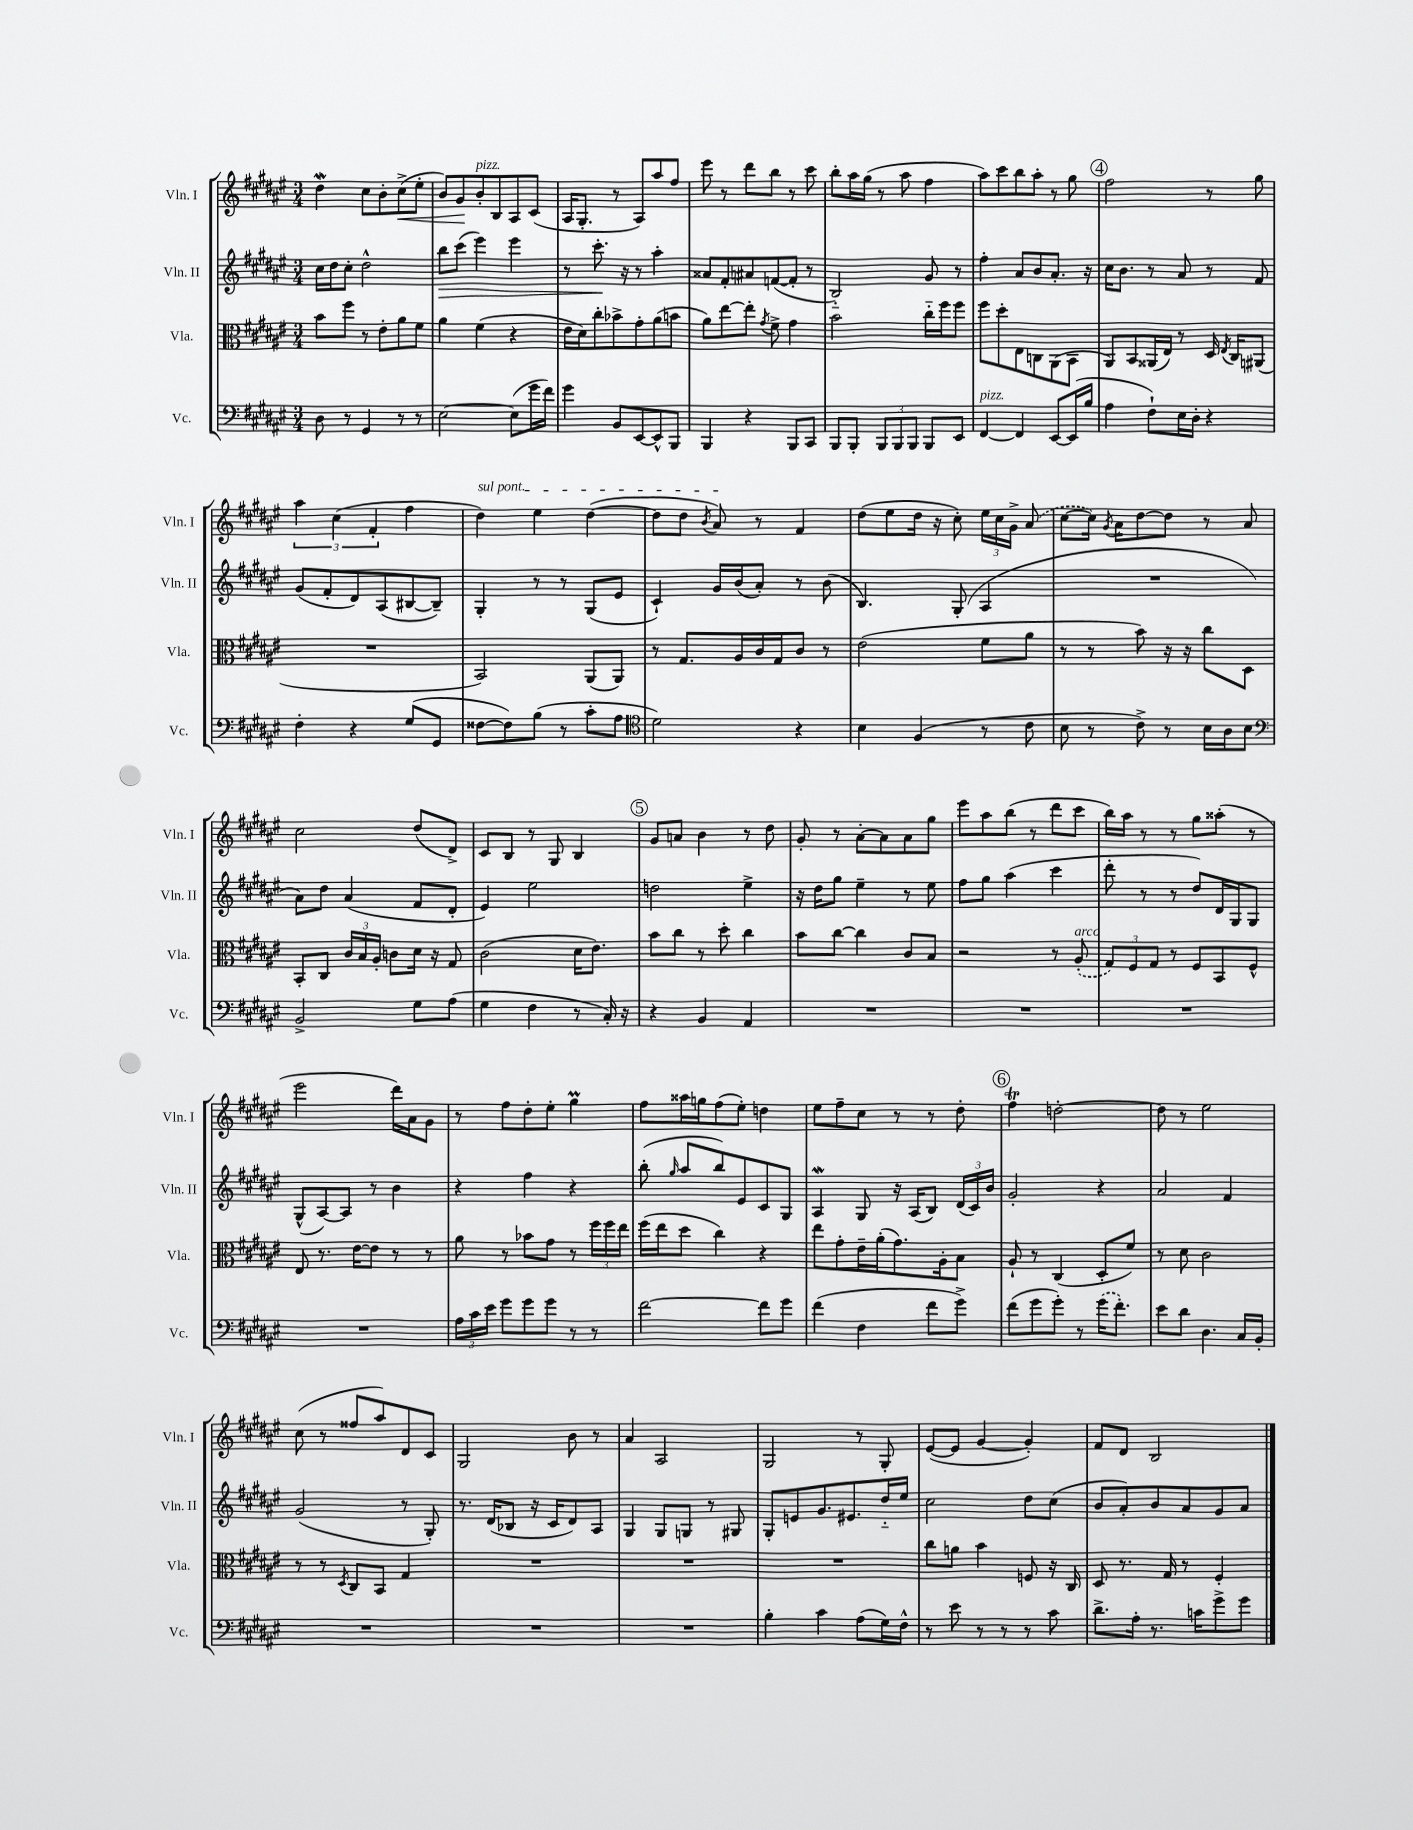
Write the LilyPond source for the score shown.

<<
\new StaffGroup <<
\new Staff = "s0" \with { instrumentName = "Vln. I" shortInstrumentName = "Vln. I" } {
    \clef treble \key fis \major \numericTimeSignature \time 3/4
    \autoBeamOff dis''4\mordent cis''8[ b'8-. cis''8->\<( eis''8]-. |
    b'8[) gis'8\! b'8-.^\markup { \italic "pizz." } b8 ais8 cis'8]( |
    ais16[ gis8.]-. r8 ais8[) ais''8 fis''8] |
    eis'''8 r8 dis'''8[ b''8] r8 cis'''8 |
    b''8[-. ais''16 gis''16]( r8 ais''8 fis''4 |
    ais''8[) cis'''8 b''8 ais''8]-. r8 gis''8 |
    \mark \markup { \circle "4" } fis''2 r8 gis''8 |
    \tuplet 3/2 { ais''4 cis''4( fis'4-. } fis''4 |
    \once \override TextSpanner.bound-details.left.text = \markup { \italic "sul pont." } dis''4\startTextSpan) eis''4 dis''4~( |
    dis''8[ dis''8] \acciaccatura { b'8 } ais'8\stopTextSpan) r8 fis'4 |
    dis''8[( eis''8 dis''16] r16 cis''8-.) \tuplet 3/2 { eis''16[ cis''16 gis'16]-> } \once \slurDashed ais'8( |
    cis''8[~ cis''16]) \acciaccatura { gis'8 } ais'16[ dis''8~ dis''8] r8 ais'8 |
    cis''2 dis''8[( dis'8]->) |
    cis'8[ b8] r8 gis8 b4 |
    \mark \markup { \circle "5" } gis'8[ a'8] b'4 r8 dis''8 |
    gis'8-. r8 ais'8[~-. ais'8 ais'8 gis''8] |
    eis'''8[ ais''8 b''8]( r8 dis'''8[ cis'''8] |
    b''16[) ais''16] r8 r8 gis''8[ aisis''8]-.( r8 |
    eis'''2 dis'''16[) ais'16 gis'8] |
    r8 fis''8[ dis''8-. eis''8]-. gis''4\prall |
    fis''8[ aisis''16 g''16 fis''8( eis''8]-.) d''4 |
    eis''8[ fis''8-- cis''8] r8 r8 dis''8-. |
    \mark \markup { \circle "6" } fis''4\trill d''2~-. |
    d''8 r8 eis''2 |
    cis''8( r8 fisis''8[ ais''8) dis'8 cis'8] |
    gis2 b'8 r8 |
    ais'4 ais2 |
    gis2 r8 gis8-. |
    eis'8[~( eis'8] gis'4~ gis'4-.) |
    fis'8[ dis'8] b2 \bar "|." |
}
\new Staff = "s1" \with { instrumentName = "Vln. II" shortInstrumentName = "Vln. II" } {
    \clef treble \key fis \major \numericTimeSignature \time 3/4
    \autoBeamOff cis''16[ dis''16 cis''8]-. dis''2-^ |
    b''8[\> cis'''8]( eis'''4) eis'''4 |
    r8 cis'''8.-.\! r16 r8 ais''4-. |
    aisis'8[ fis'8-. ais'8 f'8~( f'8]-. r8 |
    b2-_) gis'8 r8 |
    fis''4-. ais'8[ b'8 ais'8.]-. r16 |
    \mark \markup { \circle "4" } cis''16[ b'8.] r8 ais'8 r8 fis'8 |
    gis'8[( fis'8-. dis'8) ais8( bis8~ bis8]--) |
    gis4-. r8 r8 gis8[( eis'8] |
    cis'4-!) gis'16[ b'16( ais'8]-.) r8 b'8( |
    b4.) gis8-.( ais4 |
    R2. |
    ais'8[) dis''8] ais'4( fis'8[ dis'8]-. |
    eis'4) eis''2 |
    \mark \markup { \circle "5" } d''2 eis''4-> |
    r16 dis''16[ gis''8] eis''4-- r8 eis''8 |
    fis''8[ gis''8] ais''4( cis'''4 |
    dis'''8-. r8 r8 dis''8[) dis'16 gis16 gis8] |
    gis8[-^( ais8~) ais8] r8 b'4 |
    r4 fis''4 r4 |
    b''8-.( \grace { gis''16 } ais''8[ b''8) eis'8 cis'8 gis8] |
    ais4\mordent gis8 r16 ais16[( b8]) \tuplet 3/2 { dis'16[( cis'16) b'16] } |
    \mark \markup { \circle "6" } gis'2-. r4 |
    ais'2 fis'4 |
    gis'2( r8 gis8-.) |
    r8. dis'16[( bes8] r16 cis'16[ dis'8) ais8] |
    gis4 gis8[ g8] r8 gis8 |
    gis8[-. e'8 gis'8. eis'8. dis''16-_ eis''16] |
    cis''2 dis''8[ cis''8]( |
    b'8[ ais'8-.) b'8 ais'8 gis'8 ais'8] \bar "|." |
}
\new Staff = "s2" \with { instrumentName = "Vla." shortInstrumentName = "Vla." } {
    \clef alto \key fis \major \numericTimeSignature \time 3/4
    \autoBeamOff b'8[ fis''8] r8 eis'8[-. ais'8 fis'8] |
    ais'4 fis'4( r4 |
    eis'16[ dis'16) cis''8-. bes'8-> gis'8-. ais'8( b'8] |
    ais'8[) eis''8~ eis''8]-. \acciaccatura { gis'8 } fis'8-> gis'4 |
    b'2 cis''16[-_ fis''16 fis''8] |
    fis''8[ dis''8-. eis8 c8 ais,8( b,8] |
    \mark \markup { \circle "4" } ais,8[) b,8 aisis,16( eis16]) r8 dis16 \acciaccatura { eis8 } cis16[ ais,8]( |
    R2. |
    b,2) ais,8[( ais,8]) |
    r8 gis8.[ ais16 cis'16 gis16 cis'8] r8 |
    eis'2( fis'8[ ais'8] |
    r8 r8 b'8) r16 r16 cis''8[ dis8] |
    b,8[-. cis8] \tuplet 3/2 { cis'16[ b16 ais16]-. } c'8[ dis'16] r16 gis8 |
    cis'2( dis'16[ eis'8.]) |
    \mark \markup { \circle "5" } b'8[ cis''8] r8 dis''8-. cis''4 |
    b'8[ cis''8]~ cis''4 cis'8[ b8] |
    r2 r8 \once \slurDashed ais8-.^\markup { \italic "arco" }( |
    \tuplet 3/2 { gis8[) fis8 gis8] } r8 fis8[ b,8 fis8]-^ |
    eis8 r8. eis'16[~ eis'8] r8 r8 |
    ais'8 r8 bes'8[ gis'8] r8 \tuplet 3/2 { fis''16[ fis''16 eis''16] } |
    fis''16[( eis''16 dis''8] cis''4) r4 |
    eis''8[ gis'8-. eis'16-- ais'16-.( gis'8.) ais16-. b8] |
    \mark \markup { \circle "6" } ais8-! r8 cis4( dis8[-. fis'8]) |
    r8 dis'8 cis'2 |
    r8 r8 \acciaccatura { dis8 } cis8[ b,8] gis4 |
    R2. |
    R2. |
    R2. |
    cis''8[ a'8] b'4 f8 r16 cis16 |
    dis8 r8. gis16 r8 fis4-. \bar "|." |
}
\new Staff = "s3" \with { instrumentName = "Vc." shortInstrumentName = "Vc." } {
    \clef bass \key fis \major \numericTimeSignature \time 3/4
    \autoBeamOff dis8 r8 gis,4 r8 r8 |
    eis2~ eis8[( gis'16 fis'16]) |
    gis'4 b,8[ eis,8~ eis,8-^ b,,8] |
    b,,4 r4 b,,8[ cis,8] |
    b,,8[ b,,8]-. \tuplet 3/2 { b,,8[ b,,8 b,,8] } b,,8[ eis,8] |
    fis,4~^\markup { \italic "pizz." } fis,4 eis,8[~ eis,16( b16] |
    \mark \markup { \circle "4" } ais4 fis8[-!) eis16 dis16]-. r4 |
    fis4-. r4 gis8[( gis,8] |
    fisis8[~ fisis8) b8]( r8 cis'8[-. ais8] |
    \clef tenor dis'2) r4 |
    b4 fis4( r8 cis'8 |
    b8 r8 cis'8->) r8 b16[ ais16 b8] |
    \clef bass b,2-> gis8[ ais8]( |
    gis4 fis4 r8 cis16-.) r16 |
    \mark \markup { \circle "5" } r4 b,4 ais,4 |
    R2. |
    R2. |
    R2. |
    R2. |
    \tuplet 3/2 { ais16[ cis'16 eis'16] } gis'8[ gis'8 gis'8] r8 r8 |
    fis'2~ fis'8[ gis'8] |
    fis'4( fis4 fis'8[ gis'8]->) |
    \mark \markup { \circle "6" } fis'8[( gis'8 gis'8]-.) r8 \once \slurDashed gis'16[( fis'8.]-.) |
    eis'8[ dis'8] dis4. cis16[ b,16]-. |
    R2. |
    R2. |
    R2. |
    b4-. cis'4 ais8[( gis16) fis16]-^ |
    r8 eis'8 r8 r8 r8 cis'8 |
    dis'8.[-> ais16]-. r8. c'16[ gis'8-> gis'8] \bar "|." |
}
>>
>>
\layout { \context { \Score \remove "Bar_number_engraver" } }
